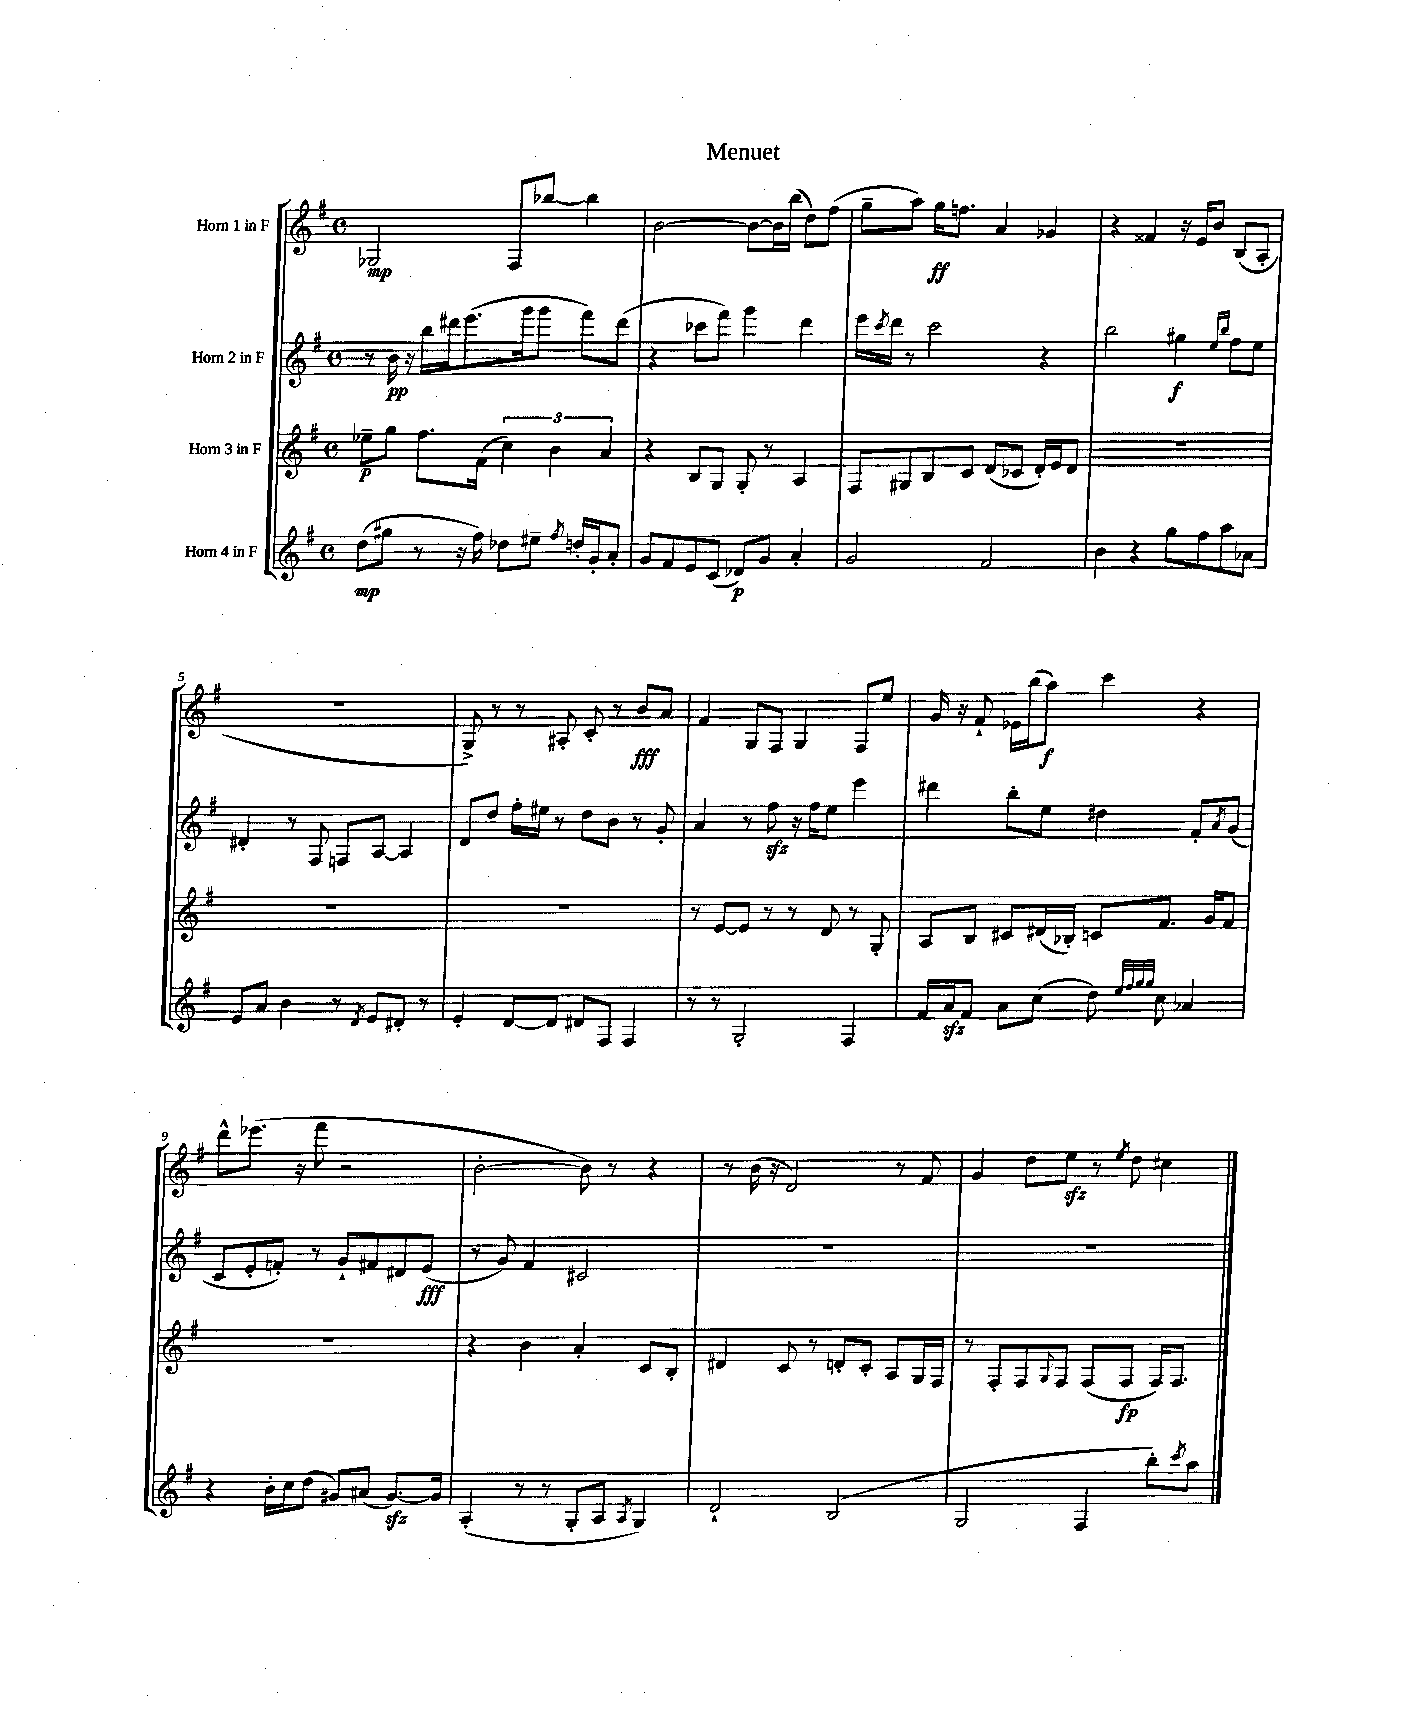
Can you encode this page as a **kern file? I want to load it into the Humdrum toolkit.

**kern	**kern	**kern	**kern
*staff4	*staff3	*staff2	*staff1
*clefG2	*clefG2	*clefG2	*clefG2
*k[f#]	*k[f#]	*k[f#]	*k[f#]
*M4/4	*M4/4	*M4/4	*M4/4
*met(c)	*met(c)	*met(c)	*met(c)
(8dd	8ee-~	8r	2G-
8gg#	8gg	16b	.
.	.	16r	.
8r	8.ff#	16bb	.
.	.	16ddd#	.
16r	.	(8.eee	.
16ff#)	(16f#	.	.
8dd-	6cc)	.	8F#
.	.	16ggg	.
8ee#~	.	8ggg	[8bb-
.	6b	.	.
8qff#	.	.	.
16dd'	.	8fff#)	4bb-]
16g'	.	.	.
.	6a	.	.
8a'	.	(8ddd#	.
=	=	=	=
8g	4r	4r	[2b
8f#	.	.	.
8e	8B	8ccc-	.
(8c	8G	8fff#)	.
8d-)	8G'	4ggg	8b_
8g	8r	.	16b]
.	.	.	(16bb
4a'	4A	4ddd	8dd)
.	.	.	(8ff#
=	=	=	=
2g	8F#	16eee	8gg~
.	.	8qccc	.
.	.	16ddd	.
.	8G#	8r	8aa)
.	8B	2ccc	16gg
.	.	.	8.ff
.	8c	.	.
2f#	(8d	.	4a
.	8c-	.	.
.	16d')	4r	4g-
.	16e	.	.
.	8d	.	.
=	=	=	=
4b	1r	2bb	4r
4r	.	.	4f##
8gg	.	4gg#	16r
.	.	.	16e
8ff#	.	.	8b
.	.	16qqee	.
.	.	16qqbb	.
8aa	.	8ff#	(8B
8a-	.	8ee	8A'
=	=	=	=
8e	1r	4d#'	1r
8a	.	.	.
4b	.	8r	.
.	.	8F#	.
8r	.	8F	.
8qd	.	.	.
8e	.	[8A	.
8d#'	.	4A]	.
8r	.	.	.
=	=	=	=
4e'	1r	8d	8G^)
.	.	8dd	8r
[8d	.	16ff#'	8r
.	.	16ee#	.
8d]	.	8r	8A#'
8d#	.	8dd	8c'
8F#	.	8b	8r
4F#	.	8r	8b
.	.	8g'	8a
=	=	=	=
8r	8r	4a	4f#
8r	[8e	.	.
2G'	8e]	8r	8G
.	8r	8ff#	8F#
.	8r	16r	4G
.	.	16ff#	.
.	8d	8ee	.
4F#	8r	4eee	8F#
.	8G'	.	8ee
=	=	=	=
16f#	8A	4ddd#	16g
16a	.	.	16r
8f#	8B	.	8f#`
8a	8c#	8bb'	16e-
.	.	.	(16bb
(8cc	(16d#	8ee	8aa)
.	16B-')	.	.
8dd)	8c	4dd#	4ccc
32qqee	.	.	.
32qqff#	.	.	.
32qqgg	.	.	.
32qqgg	.	.	.
8cc	8.f#	.	.
4a-	.	8f#'	4r
.	16g	.	.
.	.	8qa	.
.	8f#	(8g	.
=	=	=	=
4r	1r	8c	8ddd^^
.	.	8e'	(8.eee-
16b'	.	8f')	.
16cc	.	.	16r
(8dd	.	8r	8fff#
8g#)	.	8g`	2r
(8a#	.	8f#	.
[8.g#)	.	8d#	.
.	.	(8e	.
16g#]	.	.	.
=	=	=	=
(4A'	4r	8r	[2b'
.	.	8g)	.
8r	4b	4f#	.
8r	.	.	.
8G'	4a'	2c#	8b])
8A	.	.	8r
8qA	.	.	.
4G)	8c	.	4r
.	8B'	.	.
=	=	=	=
2d`	4d#	1r	8r
.	.	.	(16b
.	.	.	16r
.	8c	.	2d)
.	8r	.	.
(2B	8d'	.	.
.	8c'	.	.
.	8A	.	8r
.	16G	.	8f#
.	16F#	.	.
=	=	=	=
2G	8r	1r	4g
.	8F#'	.	.
.	8F#	.	8dd
.	8qqG	.	.
.	8F#	.	8ee
4F#	(8F#	.	8r
.	.	.	8qee
.	8F#	.	8dd
8bb')	16F#)	.	4cc#
.	8.F#	.	.
8qccc	.	.	.
8aa	.	.	.
==	==	==	==
*-	*-	*-	*-
